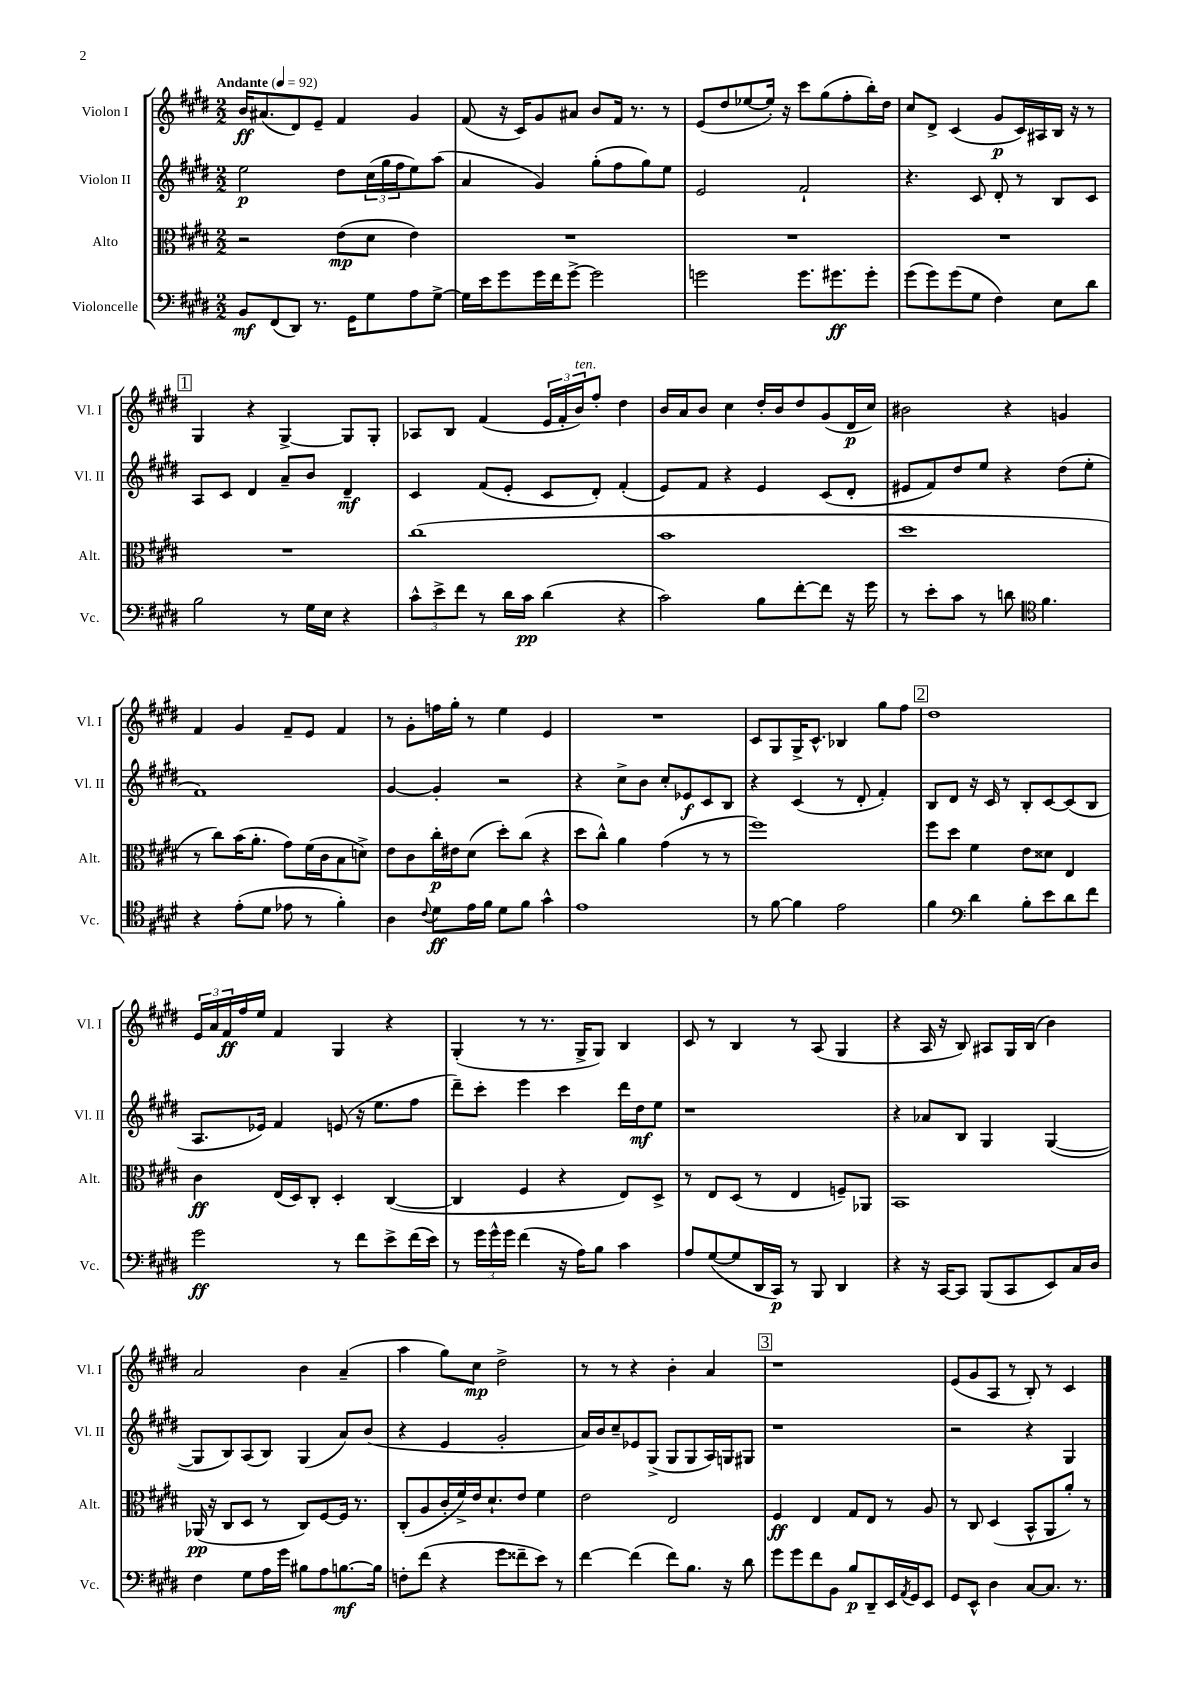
<<
\new StaffGroup <<
\new Staff = "s0" \with { instrumentName = "Violon I" shortInstrumentName = "Vl. I" } {
    \clef treble \key e \major \numericTimeSignature \time 2/2 \tempo "Andante" 4 = 92
    b'16\ff ais'8.( dis'8) e'8-- fis'4 gis'4 |
    fis'8( r16 cis'16) gis'8 ais'8 b'8 fis'16 r8. r8 |
    e'8( dis''8 ees''8~ ees''16-.) r16 cis'''8 gis''8( fis''8-. b''16-.) dis''16 |
    cis''8 dis'8-> cis'4( gis'8\p cis'16) ais16 b16 r16 r8 |
    \mark \markup { \box "1" } gis4 r4 gis4~-> gis8 gis8-. |
    aes8 b8 fis'4( \tuplet 3/2 { e'16 fis'16-. b'16^\markup { \italic "ten." }) } fis''8-. dis''4 |
    b'16 a'16 b'8 cis''4 dis''16-. b'16 dis''8 gis'8( dis'16\p cis''16) |
    bis'2 r4 g'4 |
    fis'4 gis'4 fis'8-- e'8 fis'4 |
    r8 gis'8-. f''16 gis''16-. r8 e''4 e'4 |
    R1 |
    cis'8 gis8 gis16-> cis'8.-^ bes4 gis''8 fis''8 |
    \mark \markup { \box "2" } dis''1 |
    \tuplet 3/2 { e'16 a'16 fis'16\ff } fis''16 e''16 fis'4 gis4 r4 |
    gis4-.( r8 r8. gis16-> gis8) b4 |
    cis'8 r8 b4 r8 a8( gis4 |
    r4 a16 r16 b8) ais8 gis16 b16( b'4) |
    a'2 b'4 a'4--( |
    a''4 gis''8) cis''8\mp dis''2-> |
    r8 r8 r4 b'4-. a'4 |
    \mark \markup { \box "3" } r1 |
    e'8( gis'8 a8 r8 b8-.) r8 cis'4 \bar "|." |
}
\new Staff = "s1" \with { instrumentName = "Violon II" shortInstrumentName = "Vl. II" } {
    \clef treble \key e \major \numericTimeSignature \time 2/2
    e''2\p dis''8 \tuplet 3/2 { cis''16( gis''16 fis''16 } e''8) a''8( |
    a'4 gis'4) gis''8-.( fis''8 gis''8) e''8 |
    e'2 fis'2-! |
    r4. cis'8 dis'8-. r8 b8 cis'8 |
    \mark \markup { \box "1" } a8 cis'8 dis'4 a'8-- b'8 dis'4--\mf |
    cis'4 fis'8( e'8-. cis'8 dis'8-.) fis'4-.( |
    e'8) fis'8 r4 e'4 cis'8( dis'8-. |
    eis'8 fis'8) dis''8 e''8 r4 dis''8( e''8-. |
    fis'1) |
    gis'4~ gis'4-. r2 |
    r4 cis''8-> b'8 cis''8-. ees'8\f cis'8 b8 |
    r4 cis'4( r8 dis'8-. fis'4-.) |
    \mark \markup { \box "2" } b8 dis'8 r16 cis'16 r8 b8-. cis'8~ cis'8( b8 |
    a8. ees'16) fis'4 e'8( r16 e''8. fis''8 |
    dis'''8--) cis'''8-. e'''4 cis'''4 dis'''16 dis''16\mf e''8 |
    r1 |
    r4 aes'8 b8 gis4 gis4~( |
    gis8 b8) a8( b8) gis4( a'8) b'8( |
    r4 e'4 gis'2-. |
    a'16) b'16 cis''8-- ees'8 gis8->( gis8 gis8 a16) g16 gis8 |
    \mark \markup { \box "3" } r1 |
    r2 r4 gis4 \bar "|." |
}
\new Staff = "s2" \with { instrumentName = "Alto" shortInstrumentName = "Alt." } {
    \clef alto \key e \major \numericTimeSignature \time 2/2
    r2 e'8\mp( dis'8 e'4) |
    R1 |
    R1 |
    R1 |
    \mark \markup { \box "1" } R1 |
    cis''1( |
    b'1 |
    dis''1 |
    r8 cis''8) b'16( a'8.-. gis'8) fis'16( cis'16 b8 d'8->) |
    e'8 cis'8 cis''16-.\p eis'16 dis'8( dis''8-.) cis''8( r4 |
    dis''8 cis''8-^) a'4 gis'4( r8 r8 |
    fis''1) |
    \mark \markup { \box "2" } fis''8 dis''8 fis'4 e'8 disis'8 e4 |
    cis'4\ff e16( dis16) cis8-. dis4-. cis4~( |
    cis4 fis4 r4 e8) dis8-> |
    r8 e8 dis8( r8 e4 f8--) aes,8 |
    b,1 |
    aes,16\pp( r16 cis8 dis8 r8 cis8) fis8~ fis16 r8. |
    cis8-.( a8 cis'16-. fis'16->) e'16 dis'8.-! e'8 fis'4 |
    e'2 e2 |
    \mark \markup { \box "3" } fis4\ff e4 gis8 e8 r8 a8 |
    r8 cis8 dis4( b,8-^ a,8 a'8-.) r8 \bar "|." |
}
\new Staff = "s3" \with { instrumentName = "Violoncelle" shortInstrumentName = "Vc." } {
    \clef bass \key e \major \numericTimeSignature \time 2/2
    b,8\mf fis,8( dis,8) r8. gis,16 gis8 a8 gis8~-> |
    gis16 e'16 gis'8 gis'16 fis'16 gis'8~-> gis'2 |
    g'2 g'8. gis'8.\ff gis'8-. |
    gis'8( gis'8) gis'8( gis8 fis4) e8 dis'8 |
    \mark \markup { \box "1" } b2 r8 gis16 e16 r4 |
    \tuplet 3/2 { cis'8-^ e'8-> fis'8 } r8 dis'16 cis'16\pp dis'4( r4 |
    cis'2) b8 fis'8~-. fis'8 r16 gis'16 |
    r8 e'8-. cis'8 r8 d'8 \clef tenor fis'4. |
    r4 e'8-.( dis'8 ees'8 r8 fis'4-.) |
    a4 \appoggiatura { cis'8 } dis'8\ff e'16 fis'16 dis'8 fis'8 gis'4-^ |
    e'1 |
    r8 fis'8~ fis'4 e'2 |
    \mark \markup { \box "2" } fis'4 \clef bass dis'4 b8-. e'8 dis'8 fis'8 |
    gis'2\ff r8 fis'8 e'8-> fis'16( e'16) |
    r8 \tuplet 3/2 { gis'16 gis'16-^ gis'16 } fis'4( r16 a16) b8 cis'4 |
    a8 gis8~( gis8 dis,16 cis,16\p) r8 b,,8 dis,4 |
    r4 r16 cis,16~ cis,8 b,,8( cis,8 e,8) cis16 dis16 |
    fis4 gis8 a16 gis'16 bis8 a8 b8.~\mf b16 |
    f8-. fis'8( r4 gis'8 fisis'8-- e'8) r8 |
    fis'4~ fis'4( fis'8) b8. r16 dis'8 |
    \mark \markup { \box "3" } gis'8 gis'8 fis'8 b,8 b8\p dis,8-- e,16 \acciaccatura { a,8 } gis,16 e,8 |
    gis,8 e,8-^ dis4 cis8~ cis8. r8. \bar "|." |
}
>>
>>
\layout { \context { \Score \remove "Bar_number_engraver" } }
